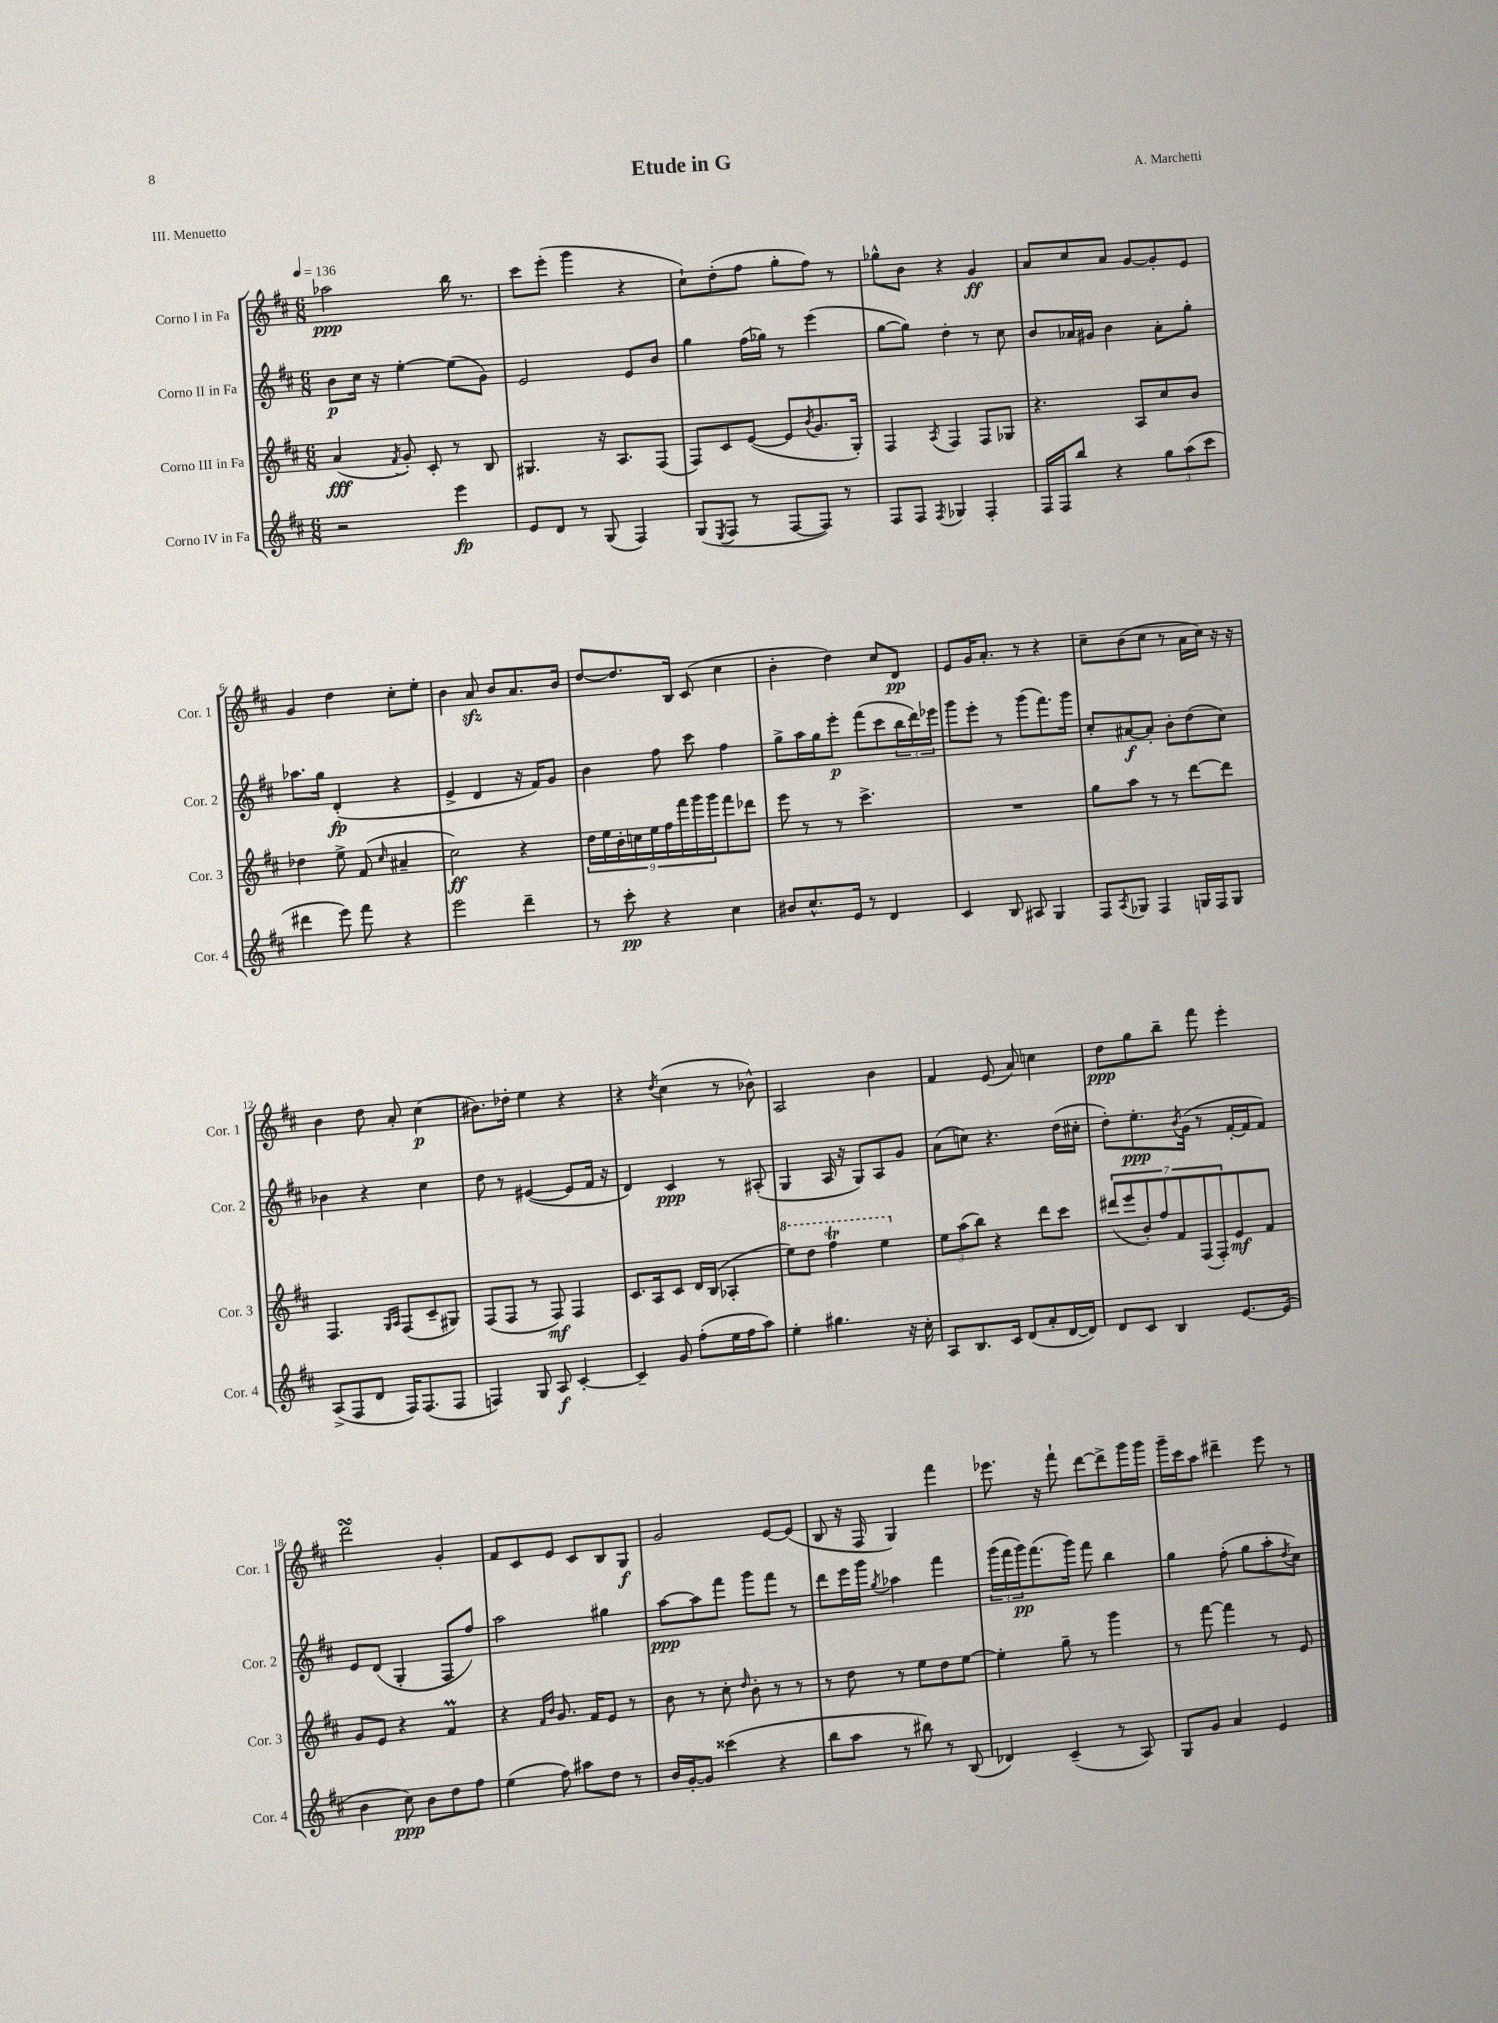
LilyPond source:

\header { title = "Etude in G" composer = "A. Marchetti" piece = "III. Menuetto" }
<<
\new StaffGroup <<
\new Staff = "s0" \with { instrumentName = "Corno I in Fa" shortInstrumentName = "Cor. 1" } {
    \clef treble \key d \major \numericTimeSignature \time 6/8 \tempo 4 = 136
    aes''2\ppp b''16 r8. |
    cis'''8 e'''8-.( g'''4 r4 |
    cis''8-!) d''8-.( fis''8 g''8-. fis''8) r8 |
    ges''8-^ b'8 r4 g'4\ff |
    a'8 cis''8 a'8 g'8~ g'8-. e'8 |
    g'4 d''4 cis''8-. e''8-. |
    b'4 a'8\sfz b'8 a'8. b'16 |
    d''8~ d''8. b16 cis'8( cis''4 |
    b'4-. d''4) cis''8 d'8\pp |
    e'8 g'16 a'8.-. r8 r4 |
    cis''8-- b'8( cis''8 r8 a'16 cis''16) r16 r16 |
    b'4 d''8 a'8-. cis''4\p( |
    bis'8.) des''16-. e''4 r4 |
    r4 \acciaccatura { d''8 } cis''4( r8 bes'8-^) |
    a2 b'4 |
    fis'4 e'8( a'8) c''4 |
    d''8\ppp g''8 b''8-- fis'''8 e'''4-. |
    d'''2\turn g'4-. |
    fis'8 cis'8 e'8 cis'8 b8 g8\f |
    g'2 e'8~ e'8( |
    b8 r16 fis16 g4) fis'''4 |
    ees'''8. r16 fis'''8-! d'''8~ d'''8-> g'''16 g'''16 |
    g'''16-- cis'''16 a''8 dis'''4-- e'''8 r8 \bar "|." |
}
\new Staff = "s1" \with { instrumentName = "Corno II in Fa" shortInstrumentName = "Cor. 2" } {
    \clef treble \key d \major \numericTimeSignature \time 6/8
    b'8\p cis''16 r16 e''4~-. e''8( g'8) |
    e'2 e'8 b'8 |
    g''4 fis''16( ges''16) r8 e'''4( |
    g''8~ g''8) d''4-. r8 cis''8 |
    b'8 aes'16 gis'16 b'4 aes'8-. g''8-. |
    aes''8. g''16 d'4-.\fp( r4 |
    e'4-> d'4 r16 fis'16) g'8 |
    b'4 fis''8 cis'''8 fis''4 |
    g''8-> a''16 g''16 e'''8-.\p fis'''8( cis'''8 \tuplet 3/2 { b''16 d'''16) ees'''16 } |
    g'''8 e'''8-. r8 g'''8( fis'''8.) g'''16 |
    cis''8-. ais'8~\f ais'8-. b'8-. d''8( cis''8) |
    bes'4 r4 cis''4 |
    d''8 r8 eis'4~( eis'8 fis'16 r16 |
    d'4) cis'4\ppp r8 ais8-.( |
    g4 a16 r16 g8) a8 g'8 |
    a'8( c''8) r4. d''16( cis''16-. |
    d''8-.) e''8.-.\ppp \acciaccatura { b'8 } g'16( r8 fis'16~-. fis'16 fis'8) |
    e'8 d'8( g4-. fis8 fis''8) |
    a''2 gis''4 |
    a''8~\ppp a''8 fis'''8 g'''8 fis'''8 r8 |
    d'''8 e'''16 g'''16 \acciaccatura { g''8 } aes''4 fis'''4 |
    \tuplet 3/2 { g'''16( fis'''16 g'''16\pp) } fis'''8.( g'''16) fis'''8 b''4 |
    g''4 fis''8-.( g''8 a''8-. \acciaccatura { d''8 } cis''8) \bar "|." |
}
\new Staff = "s2" \with { instrumentName = "Corno III in Fa" shortInstrumentName = "Cor. 3" } {
    \clef treble \key d \major \numericTimeSignature \time 6/8
    a'4\fff( \acciaccatura { fis'8 } g'8-.) cis'8-. r8 b8 |
    gis4. r16 a8. fis8( |
    fis8) cis'8 e'8~( e'8 \acciaccatura { b'8 } g'8. g16-.) |
    fis4 \acciaccatura { a8 } fis4 fis8 ges8 |
    r4. a8 cis''8 b'8 |
    des''4 e''8-> fis'8( \grace { cis''16 } ais'4-- |
    cis''2\ff) r4 |
    \tuplet 9/8 { d''16 e''16 b'16-. c''16 e''16 fis''16 fis'''16 g'''16 g'''16 } fis'''8 des'''8 |
    e'''8 r8 r8 cis'''4.-> |
    R2. |
    g''8 a''8 r8 r8 d'''8~ d'''8 |
    fis4. \grace { g16 a16 } fis8( cis'8-- gis8) |
    fis8( fis8 r8 fis8\mf) fis4 |
    cis'8. a16 cis'8 d'16 b16( aes4-. |
    \ottava #1 e'''8) d'''8 fis'''4\trill e'''4 \ottava #0 |
    \tuplet 3/2 { e''8 a''8( b''8) } r4 d'''8 cis'''8 |
    \tuplet 7/4 { dis'''8( e'''8 b'8-.) fis''8 fis'8 fis8( fis8-.) } e'8\mf fis'8 |
    g'8 e'8 r4 fis'4\prall |
    r4 \grace { fis'16 b'16 } g'8. fis'16 e'8 r8 |
    b'8 r8 cis''8-. \grace { d''16 } b'8-. r8 r8 |
    r8 d''8 r8 e''8 d''8 e''8~ |
    e''4-. g''8-- r8 g'''4 |
    r8 fis'''8~ fis'''4 r8 e'8 \bar "|." |
}
\new Staff = "s3" \with { instrumentName = "Corno IV in Fa" shortInstrumentName = "Cor. 4" } {
    \clef treble \key d \major \numericTimeSignature \time 6/8
    r2 e'''4\fp |
    e'8 d'8 r8 g8( fis4) |
    g8( \acciaccatura { e8 } fis8 r8 fis8~ fis8) r8 |
    fis8 fis8 \acciaccatura { fis8 } ges4 fis4-. |
    fis16 fis16 b''8 r4 \tuplet 3/2 { g''8 a''8( cis'''8 } |
    dis'''4 e'''8) fis'''8 r4 |
    e'''2 d'''4-- |
    r8 cis'''8-.\pp r4 cis''4 |
    bis'8 cis''8.-^ e'16 r8 d'4 |
    cis'4 b8 ais8 g4 |
    fis8 \acciaccatura { a8 } ges8 fis4 g16 fis16 g8 |
    a8->( fis8 d'8 fis16) fis8.( fis8 |
    f4) g8 a8\f cis'4~-. |
    cis'4-- g'8 fis''8-.( e''16 fis''16 a''8) |
    e''4-. gis''4. r16 cis''16-. |
    a8 b8. cis'16 d'8( a'8-. d'16~ d'16) |
    d'8 cis'8 b4 e'8.~ e'16( |
    b'4 cis''8\ppp) b'8 d''8 fis''8 |
    e''4( fis''8) ais''8 d''8 r8 |
    b'16 g'16~-. g'8 cisis'''4( r4 |
    b''8 a''8 r8 bis''8) r8 b8( |
    des'4) cis'4--( r8 a8) |
    g8 g'8 a'4 e'4 \bar "|." |
}
>>
>>
